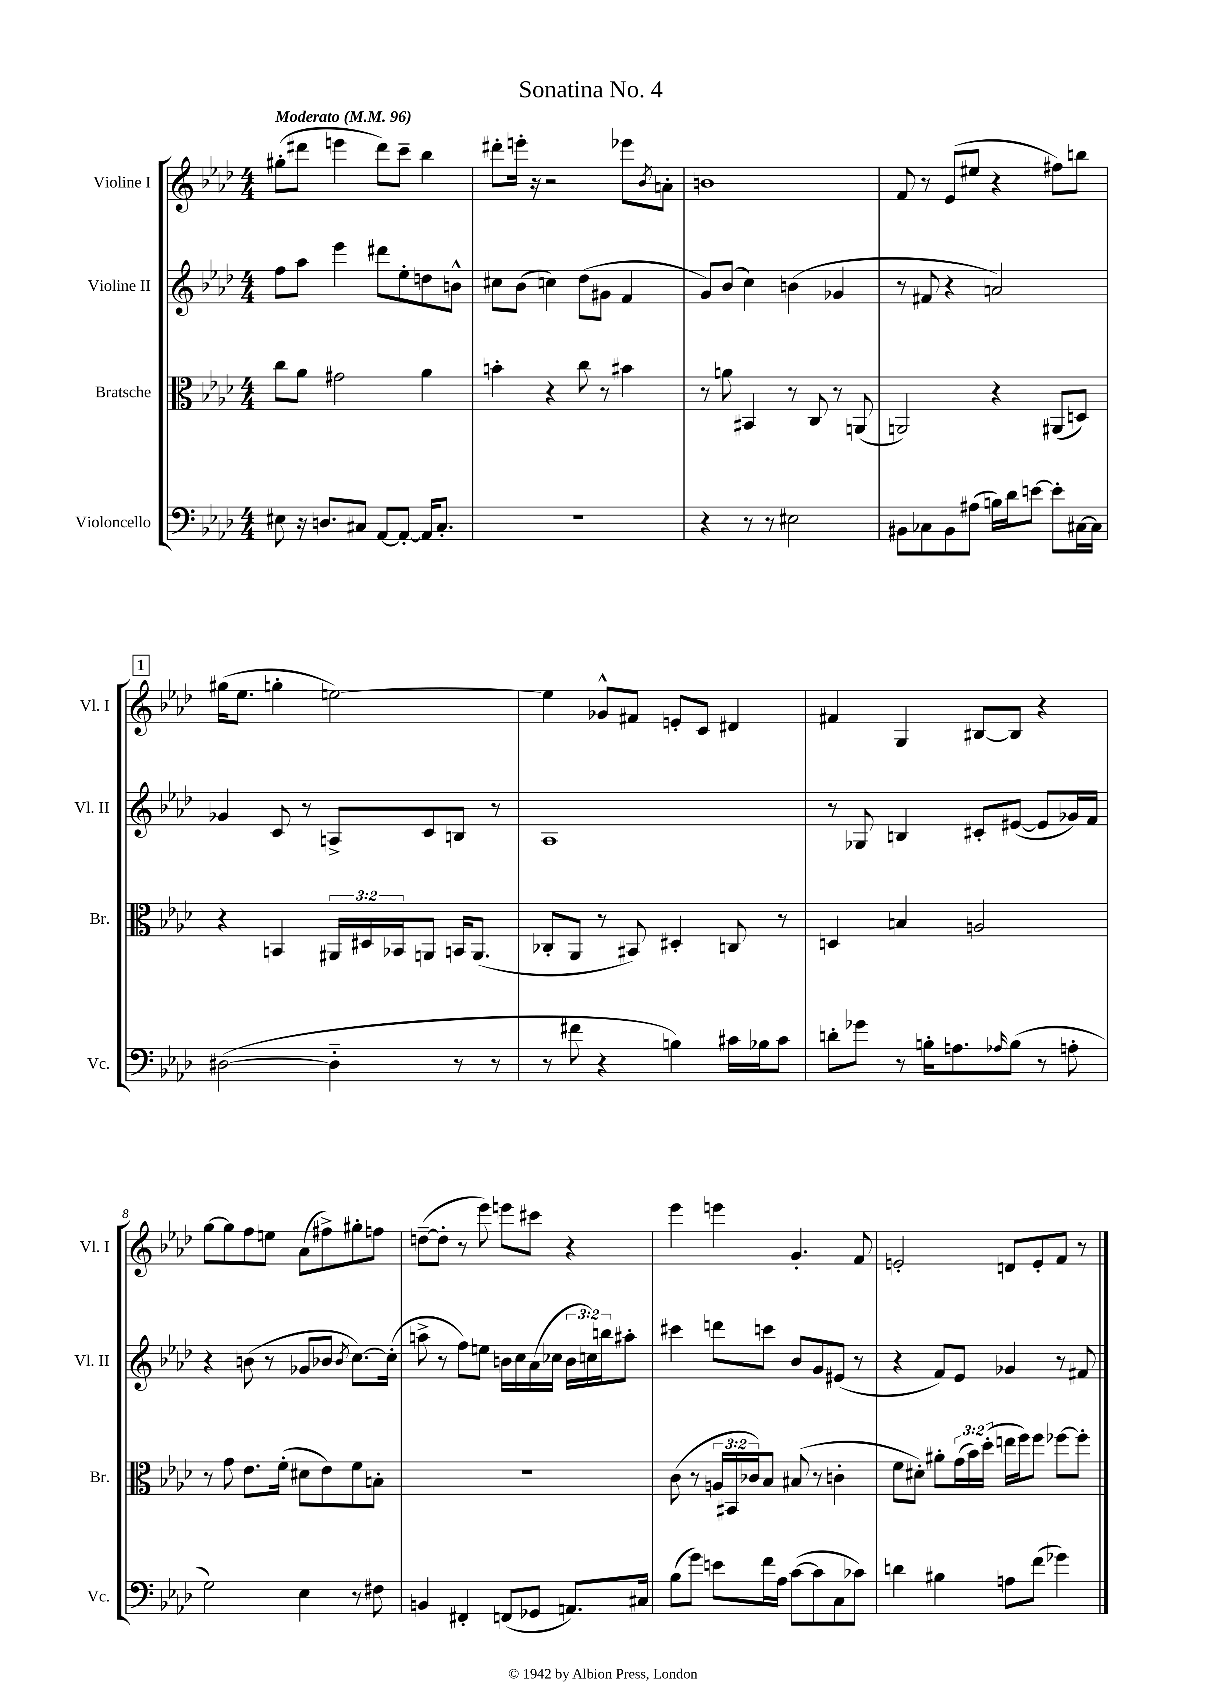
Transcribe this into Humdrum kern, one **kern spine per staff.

**kern	**kern	**kern	**kern
*part4	*part3	*part2	*part1
*staff4	*staff3	*staff2	*staff1
*I"Violoncello	*I"Bratsche	*I"Violine II	*I"Violine I
*I'Vc.	*I'Br.	*I'Vl. II	*I'Vl. I
*clefF4	*clefC3	*clefG2	*clefG2
*k[b-e-a-d-]	*k[b-e-a-d-]	*k[b-e-a-d-]	*k[b-e-a-d-]
*M4/4	*M4/4	*M4/4	*M4/4
*MM96	*MM96	*MM96	*MM96
=1	=1	=1	=1
!	!	!	!LO:TX:a:B:t=Moderato
8E#X\	8cc\L	8ff\L	(8gg#X'\L
16r	8a-\J	8aa-\J	8ddd#X\J
8.Dn/L	.	.	.
.	2g#X\	4eee-\	4eeen\
8C#X/J	.	.	.
[8AA-/L	.	8ddd#X\L	8ddd#\L)
8AA-'/J_	.	8ee-'\	8ccc~\J
16AA-/KL]	4a-\	8ddn\	4bb-\
8.C#'/J	.	.	.
.	.	8bn^^\J	.
=2	=2	=2	=2
1r	4bn'\	8cc#X\L	8ddd#X'\L
.	.	(8b-\J	16eeen'\Jk
.	.	.	16r
.	4r	4ccn\)	2r
.	8cc\	(8dd-\L	.
.	8r	8g#X\J	.
.	4b#X\	4f/	8eee-X\L
.	.	.	8qb-/
.	.	.	8an'\J
=3	=3	=3	=3
4r	8r	8g/L)	1bn
.	8an\	(8b-/J	.
8r	4BB#X/	4cc\)	.
8r	.	.	.
2E#X\	8r	(4bn\	.
.	8C/	.	.
.	8r	4g-X/	.
.	(8AAn/	.	.
=4	=4	=4	=4
8BB#X\L	2AAn/)	8r	8f/
8C-X\	.	8f#X/	8r
8BB#\	.	4r	(8e-/L
(8A#X\J	.	.	8ee#X/J
16Bn\LL)	4r	2an/)	4r
16d-\J	.	.	.
[8en\J	.	.	.
8e'\L]	(8AA#X/L	.	8ff#X\L)
[16C#X\L	8Dn/J)	.	8bbn\J
16C#\JJ]	.	.	.
!!LO:LB:g=z
!!LO:REH:place=s1:t=1
=5	=5	=5	=5
([2D#X\	4r	4g-X/	(16gg#X\KL
.	.	.	8.ee-\J
.	4BBn/	8c/	4ggn'\
.	.	8r	.
4D#\]	24AA#X/LL	8An^/L	[2een\)
.	24D#X/	.	.
.	24BB-X/J	.	.
.	8AAn/J	8c/	.
8r	16BBn/KL	8Bn/J	.
.	(8.AA/J	.	.
8r	.	8r	.
=6	=6	=6	=6
8r	8C-X'/L	1A-	4ee\]
8f#X\	8AA-/J	.	.
4r	8r	.	8g-X^^/L
.	8BB#X/)	.	8f#X/J
4Bn\)	4D#X'/	.	8en'/L
.	.	.	8c/J
16c#X\LL	8Cn/	.	4d#X/
16B-X\J	.	.	.
8c#\J	8r	.	.
=7	=7	=7	=7
8dn'\L	4Dn/	8r	4f#X/
8g-X\J	.	8G-X/	.
8r	4Bn/	4Bn/	4G/
16Bn'\KL	.	.	.
8.An\	.	.	.
.	2An/	8c#X'/L	[8B#X/L
16qqA-X/	.	.	.
(8B\J	.	([8e#X/J	8B#/J]
8r	.	8e#/L]	4r
8An'\	.	16g-X/L)	.
.	.	16f/JJ	.
!!LO:LB:g=z
=8	=8	=8	=8
2G\)	8r	4r	[8gg\L
.	8g\	.	8gg\]
.	8.e-\L	(8bn\	8ff\
.	.	8r	8een\J
.	(16f'\Jk	.	.
4E-\	8d#X\L	8g-X/L	(8a-\L
.	8e-\)	8b-X/J	8ff#X^\)
.	.	8qb-/	.
8r	8f\	[8.cc\L)	8gg#X'\
8F#X\	8Bn'\J	.	8ffn\J
.	.	(16cc'\Jk]	.
=9	=9	=9	=9
4BBn/	1r	8aan^\	([8ddn~\L
.	.	8r	8dd'\J]
4FF#X'/	.	8ff\L)	8r
.	.	8een\J	8eee-\)
(8FFn/L	.	16bn\LL	8eeen\L
.	.	16cc\	.
8GG-X/J	.	(16a-\	8ccc#X\J
.	.	16cc-X\JJ	.
8.AAn/L)	.	24b\LL	4r
.	.	24ccn\)	.
.	.	24bbn\J	.
.	.	8aa#X'\J	.
16C#X/Jk	.	.	.
=10	=10	=10	=10
(8B-\L	(8c\	4ccc#X\	4eee-\
8g\J)	8r	.	.
8en\L	24An/LL	8dddn\L	4eeen\
.	24BB#X/	.	.
.	24c-X/J)	.	.
16f\L	8B-/J	8cccn\J	.
16A-\JJ	.	.	.
([8c\L	(8B#X/	8b-/L	4.g'/
8c\]	8r	8g/	.
8C\	4cn'\	(8e#X/J	.
8c-X\J)	.	8r	8f/
=11	=11	=11	=11
4dn\	8f\L	4r	2en'/
.	8d#X'\J)	.	.
4B#X\	8a#X'\L	8f/L)	.
.	(24g\L	8e-/J	.
.	24b-\)	.	.
.	(24dd-'\JJ	.	.
8An\L	16een\LL	4g-X/	8dn/L
.	16ff\J)	.	.
(8f\J	8ff\J	.	8e'/
4g-X\)	[8ff-X\L	8r	8f/J
.	8ff-'\J]	8f#X/	8r
==	==	==	==
*-	*-	*-	*-
